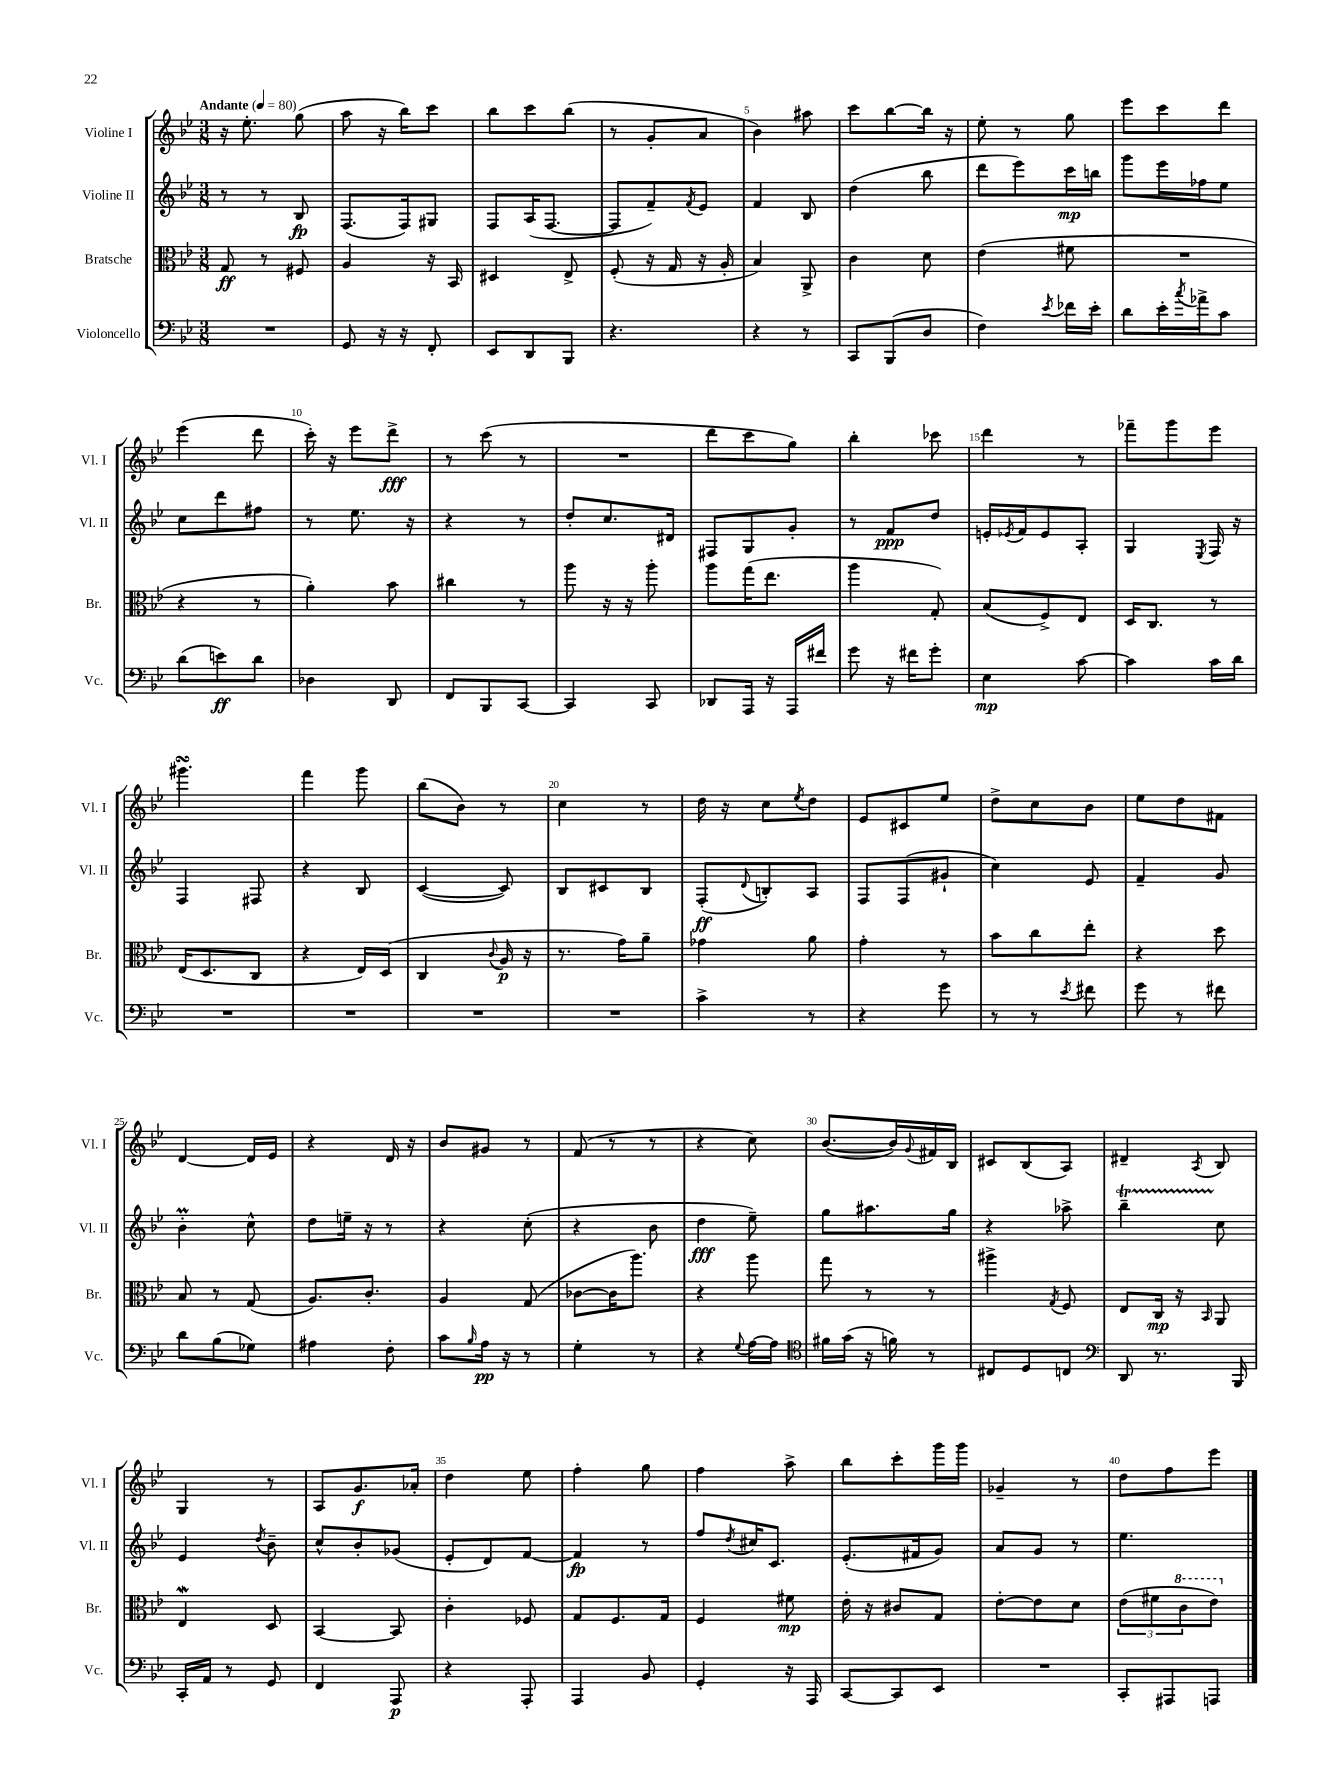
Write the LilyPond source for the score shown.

<<
\new StaffGroup <<
\new Staff = "s0" \with { instrumentName = "Violine I" shortInstrumentName = "Vl. I" } {
    \clef treble \key bes \major \numericTimeSignature \time 3/8 \tempo "Andante" 4 = 80
    r16 ees''8.-. g''8( |
    a''8 r16 bes''16) c'''8 |
    bes''8 c'''8 bes''8( |
    r8 g'8-. a'8 |
    bes'4) ais''8 |
    c'''8 bes''8~ bes''16 r16 |
    ees''8-. r8 g''8 |
    ees'''8 c'''8 d'''8 |
    ees'''4( d'''8 |
    c'''16-.) r16 ees'''8 d'''8->\fff |
    r8 c'''8( r8 |
    R4. |
    d'''8 c'''8 g''8) |
    bes''4-. ces'''8 |
    d'''4 r8 |
    fes'''8-- g'''8 ees'''8 |
    gis'''4.\turn |
    f'''4 g'''8 |
    bes''8( bes'8) r8 |
    c''4 r8 |
    d''16 r16 c''8 \acciaccatura { ees''8 } d''8 |
    ees'8 cis'8 ees''8 |
    d''8-> c''8 bes'8 |
    ees''8 d''8 fis'8 |
    d'4~ d'16 ees'16 |
    r4 d'16 r16 |
    bes'8 gis'8 r8 |
    f'8( r8 r8 |
    r4 c''8) |
    bes'8.~( bes'16) \appoggiatura { g'8 } fis'16 bes16 |
    cis'8 bes8( a8) |
    dis'4-- \acciaccatura { a8 } bes8 |
    g4 r8 |
    a8 g'8.\f aes'16-. |
    d''4 ees''8 |
    f''4-. g''8 |
    f''4 a''8-> |
    bes''8 c'''8-. g'''16 g'''16 |
    ges'4-- r8 |
    d''8 f''8 ees'''8 \bar "|." |
}
\new Staff = "s1" \with { instrumentName = "Violine II" shortInstrumentName = "Vl. II" } {
    \clef treble \key bes \major \numericTimeSignature \time 3/8
    r8 r8 bes8\fp |
    f8.( f16) gis8 |
    f8 a16( f8.~ |
    f8 f'8--) \acciaccatura { f'8 } ees'8 |
    f'4 bes8 |
    d''4( bes''8 |
    d'''8 ees'''8) c'''16\mp b''16 |
    g'''8 ees'''16 fes''16 ees''8 |
    c''8 d'''8 fis''8 |
    r8 ees''8. r16 |
    r4 r8 |
    d''8-. c''8. dis'16 |
    fis8 g8 g'8-. |
    r8 f'8\ppp d''8 |
    e'16-. \acciaccatura { ees'8 } f'16 ees'8 a8-. |
    g4 \acciaccatura { ees8 } f16 r16 |
    f4 fis8 |
    r4 bes8 |
    c'4~( c'8) |
    bes8 cis'8 bes8 |
    f8-.\ff( \appoggiatura { d'8 } b8-.) a8 |
    f8 f8( gis'8-! |
    c''4) ees'8 |
    f'4-- g'8 |
    bes'4-.\prall c''8-^ |
    d''8 e''16-- r16 r8 |
    r4 c''8-.( |
    r4 bes'8 |
    d''4\fff ees''8--) |
    g''8 ais''8. g''16 |
    r4 aes''8-> |
    bes''4--\startTrillSpan c''8\stopTrillSpan |
    ees'4 \acciaccatura { d''8 } bes'8-- |
    c''8-^ bes'8-. ges'8( |
    ees'8-. d'8) f'8~ |
    f'4\fp r8 |
    f''8 \acciaccatura { d''8 } cis''16 c'8. |
    ees'8.-.( fis'16 g'8) |
    a'8 g'8 r8 |
    ees''4. \bar "|." |
}
\new Staff = "s2" \with { instrumentName = "Bratsche" shortInstrumentName = "Br." } {
    \clef alto \key bes \major \numericTimeSignature \time 3/8
    g8\ff r8 fis8 |
    a4 r16 bes,16 |
    dis4 ees8-> |
    f8-.( r16 g16 r16 a16-. |
    bes4) a,8-> |
    c'4 d'8 |
    ees'4( fis'8 |
    R4. |
    r4 r8 |
    a'4-.) bes'8 |
    cis''4 r8 |
    a''8 r16 r16 a''8-. |
    a''8 g''16( ees''8. |
    a''4 g8-.) |
    bes8( f8->) ees8 |
    d16 c8. r8 |
    ees16( d8. c8 |
    r4 ees16) d16( |
    c4 \appoggiatura { c'8 } a16\p r16 |
    r8. g'16) a'8-- |
    ges'4 a'8 |
    g'4-. r8 |
    bes'8 c''8 ees''8-. |
    r4 d''8 |
    bes8 r8 g8( |
    a8.) c'8.-. |
    a4 g8( |
    ces'8~ ces'16 a''8.) |
    r4 a''8 |
    g''8 r8 r8 |
    ais''4-> \acciaccatura { g8 } f8 |
    ees8 c16\mp r16 \grace { bes,16 } a,8 |
    ees4\mordent d8 |
    bes,4~ bes,8 |
    c'4-. fes8 |
    g8 f8. g16 |
    f4 fis'8\mp |
    ees'16-. r16 cis'8 g8 |
    ees'8~-. ees'8 d'8 |
    \tuplet 3/2 { ees'8( fis'8 \ottava #1 c''8 } ees''8) \ottava #0 \bar "|." |
}
\new Staff = "s3" \with { instrumentName = "Violoncello" shortInstrumentName = "Vc." } {
    \clef bass \key bes \major \numericTimeSignature \time 3/8
    R4. |
    g,8 r16 r16 f,8-. |
    ees,8 d,8 bes,,8 |
    r4. |
    r4 r8 |
    c,8 bes,,8( d8 |
    f4) \acciaccatura { ees'8 } fes'16 ees'16-. |
    d'8 ees'16-. \acciaccatura { c''8 } aes'16-> c'8 |
    d'8( e'8\ff) d'8 |
    des4 d,8 |
    f,8 bes,,8 c,8~ |
    c,4 c,8 |
    des,8 a,,16 r16 a,,16 fis'16 |
    g'8 r16 fis'16 g'8-. |
    ees4\mp c'8~ |
    c'4 c'16 d'16 |
    R4. |
    R4. |
    R4. |
    R4. |
    c'4-> r8 |
    r4 g'8 |
    r8 r8 \acciaccatura { ees'8 } fis'8 |
    g'8 r8 fis'8 |
    d'8 bes8( ges8) |
    ais4 f8-. |
    c'8 \grace { bes16 } a16\pp r16 r8 |
    g4-. r8 |
    r4 \appoggiatura { g8 } a16~ a16 |
    \clef tenor fis'16 g'16( r16 f'16) r8 |
    cis8 d8 c8 |
    \clef bass d,8 r8. bes,,16 |
    c,16-. a,16 r8 g,8 |
    f,4 a,,8\p |
    r4 a,,8-. |
    a,,4 bes,8 |
    g,4-. r16 a,,16 |
    c,8~ c,8 ees,8 |
    R4. |
    c,8-. ais,,8 a,,8 \bar "|." |
}
>>
>>
\layout { \context { \Score \override BarNumber.break-visibility = ##(#f #t #t) barNumberVisibility = #(every-nth-bar-number-visible 5) } }
